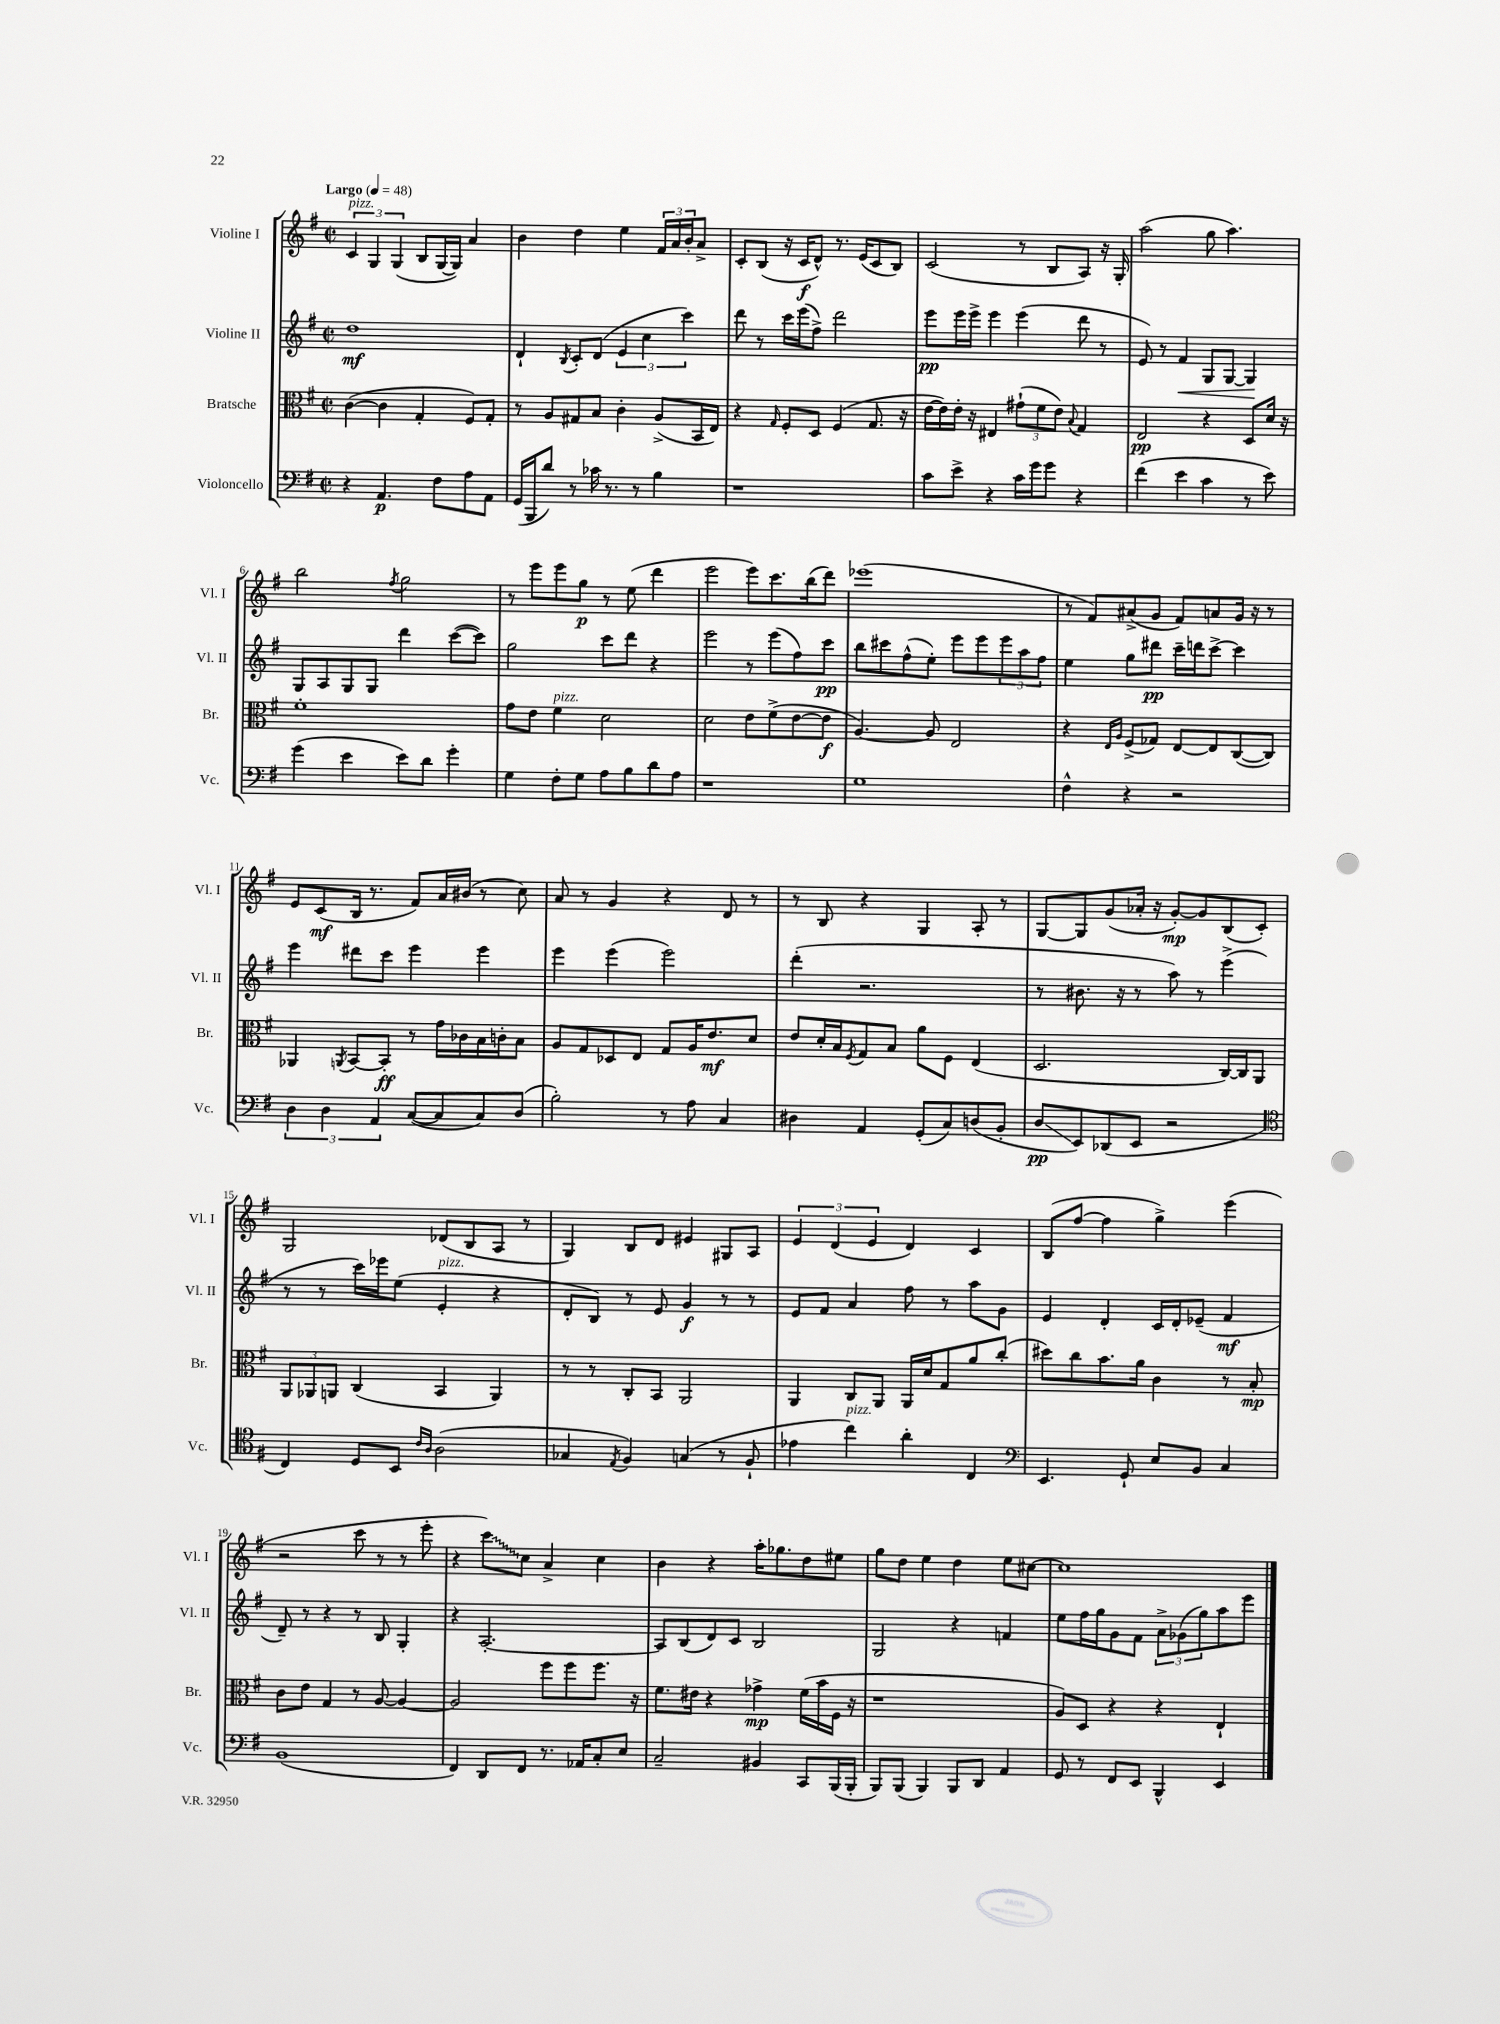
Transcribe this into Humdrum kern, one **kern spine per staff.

**kern	**kern	**kern	**kern
*staff4	*staff3	*staff2	*staff1
*clefF4	*clefC3	*clefG2	*clefG2
*k[f#]	*k[f#]	*k[f#]	*k[f#]
*M2/2	*M2/2	*M2/2	*M2/2
*met(c|)	*met(c|)	*met(c|)	*met(c|)
*MM48	*MM48	*MM48	*MM48
4r	([4c	1dd	6c
.	.	.	6G
4.AA	4c]	.	.
.	.	.	(6G
.	4G'	.	8B
8F#	.	.	[16G
.	.	.	16G])
8A	8F#)	.	4a
8AA	8G'	.	.
=	=	=	=
(16GG	8r	4d`	4b
16BBB	.	.	.
8d)	8A	.	.
.	.	8qB	.
8r	8G#	8c'	4dd
16c-	8B	(8d	.
8.r	.	.	.
.	4c'	6e	4ee
8r	.	.	.
.	.	6cc	.
4B	(8A^	.	24f#
.	.	.	24a
.	.	6ccc)	24b'
.	16BB	.	8a^
.	16E)	.	.
=	=	=	=
1r	4r	8ddd	8c'
.	.	8r	(8B
.	16qqG	.	.
.	8F#'	16ccc	16r
.	.	(16eee	16c
.	8D	8ff#^)	8d^^)
.	(4F#	2ddd	8.r
.	.	.	(16e
.	8.G	.	8c
.	.	.	8B)
.	16r	.	.
=	=	=	=
8c	[16e	8eee	(2c
.	16e])	.	.
8e^	16e'	16eee	.
.	16r	16eee^	.
4r	4E#	4eee	.
16c	(12g#`	(4eee	8r
16g	.	.	.
.	12f#	.	.
8g	.	.	8B
.	12e)	.	.
.	8qqB	.	.
4r	4G	8ddd	8A)
.	.	8r	16r
.	.	.	16G'
=	=	=	=
(4f#	2E	8e)	(2aa
.	.	8r	.
4e	.	4f#	.
4c	4r	8G	8gg
.	.	[8G	4.aa)
8r	8D	4G]	.
8e)	16d	.	.
.	16r	.	.
=	=	=	=
(4g	1f#'	8G	2bb
.	.	8A	.
4e	.	8G	.
.	.	8G	.
.	.	.	8qff#
8e)	.	4ddd	2gg
8d	.	.	.
4g'	.	([8ccc	.
.	.	8ccc])	.
=	=	=	=
4G	8g	2gg	8r
.	8e	.	8eee
8F#'	4f#	.	8eee
8G	.	.	8gg
8A	2d	8ccc	8r
8B	.	8ddd	(8ee
8d	.	4r	4ddd
8A	.	.	.
=	=	=	=
1r	2d	2eee	2eee
.	8e	8r	8eee)
.	(8f#^	(8eee	8.ccc
.	[8e	8ff#)	.
.	.	.	(16bb
.	8e]	8ccc	8ddd)
=	=	=	=
1G	[4.A)	8bb	(1eee-
.	.	8ccc#	.
.	.	(8ff#^^	.
.	8A]	8ee')	.
.	2E	8eee	.
.	.	8eee	.
.	.	12eee	.
.	.	12aa	.
.	.	12ff#	.
=	=	=	=
4F#^^	4r	4ee	8r
.	.	.	8f#)
.	16qqE	.	.
.	16qqA	.	.
4r	(8F#^	8gg	(8a#^
.	8G-)	8ddd#	8g
2r	[8E	16ccc~	8f#)
.	.	16ddd	.
.	8E]	[8ccc^	8a
.	([8C	4ccc]	16g
.	.	.	16r
.	8C])	.	8r
=	=	=	=
6D	4AA-	4eee	8e
.	.	.	(8c
6D	.	.	.
.	8qAA	.	.
.	[8BB	8ddd#	16B
.	.	.	8.r
6AA	.	.	.
.	8BB']	8ccc	.
([8C	8r	4eee	8f#)
8C]	16g	.	16a
.	16c-	.	(16b#
8C)	16B	4eee	8r
.	16c'	.	.
(8D	8B	.	8cc)
=	=	=	=
2B')	8A	4eee	8a
.	8G	.	8r
.	8D-	(4eee	4g
.	8E	.	.
8r	8G	2eee)	4r
8A	16A	.	.
.	8.e	.	.
4C	.	.	8d
.	8d	.	8r
=	=	=	=
4D#	8e	(4ddd'	8r
.	16d'	.	8B
.	16B	.	.
.	8qF#	.	.
4AA	8G	2.r	4r
.	8B	.	.
(8GG'	8a	.	4G
8C)	8F#	.	.
(8D	(4E	.	8A'
8BB'	.	.	8r
=	=	=	=
8D	2.D	8r	[8G
8EE)	.	8.b#	8G]
(8DD-	.	.	(8g
.	.	16r	.
8EE	.	8r	16a-'
.	.	.	16r
2r	.	8aa)	[8g')
.	.	8r	8g]
.	[16C)	(4eee^	(8B
.	16C]	.	.
.	8AA	.	8c')
=	=	=	=
*clefC4	*	*	*
4C)	12AA	8r	2G
.	12AA-	.	.
.	.	8r	.
.	12AA	.	.
8D	(4C	16ccc)	.
.	.	16eee-	.
8BB	.	(8ee	.
16qqc	.	.	.
16qqA	.	.	.
(2A	4BB	4e'	(8d-
.	.	.	8B
.	4AA)	4r	8A
.	.	.	8r
=	=	=	=
4G-	8r	8d'	4G)
.	8r	8B)	.
8qE	.	.	.
4F#)	8C'	8r	8B
.	8BB	8e	8d
(4G	2AA	4g	4e#
8r	.	8r	8G#
8F#`	.	8r	8A
=	=	=	=
4e-	4AA	8e	6e
.	.	8f#	.
.	.	.	(6d
4cc)	8C	4a	.
.	.	.	6e
.	8AA	.	.
4a'	16AA	8ff#	4d)
.	16d	.	.
.	8G	8r	.
4C	8a	8aa	4c
.	(8cc'	8g	.
=	=	=	=
*clefF4	*	*	*
4.EE	8dd#)	4e	(8B
.	8cc	.	[8ff#
.	8.b	4d'	4ff#]
8GG`	.	.	.
.	16a	.	.
8E	4c	16c	4gg^)
.	.	16d'	.
8BB	.	(8e-~	.
4C	8r	4f#	(4eee
.	8B'	.	.
=	=	=	=
(1BB	8c	8d~)	2r
.	8e	8r	.
.	4G	4r	.
.	8r	8r	8ccc
.	[8A	8B	8r
.	4A_	4G'	8r
.	.	.	8eee'
=	=	=	=
4FF#)	2A]	4r	4r
8DD	.	[2.A'	8ccc)
8FF#	.	.	8cc
8.r	8ff#	.	4a^
.	8ff#	.	.
16AA-	.	.	.
8C'	8.ff#	.	4cc
8E	.	.	.
.	16r	.	.
=	=	=	=
2C~	8.f#	8A]	4b
.	.	(8B	.
.	16e#	.	.
.	4r	8d)	4r
.	.	8c	.
4BB#	4g-^	2B	16aa'
.	.	.	8.gg-
8CC	(16f#	.	8dd
.	16b	.	.
(16BBB	16F#	.	8ee#
16BBB'	16r	.	.
=	=	=	=
8BBB)	1r	2G	8gg
(8BBB	.	.	8dd
4BBB)	.	.	4ee
8BBB	.	4r	4dd
8DD	.	.	.
4AA	.	4f	8ee
.	.	.	[8cc#
=	=	=	=
8GG	8A)	8ee	1cc#]
8r	8D	16ff#	.
.	.	16gg	.
8FF#	4r	8g	.
8EE	.	8f#	.
4BBB^^	4r	12a^	.
.	.	(12g-	.
.	.	12gg)	.
4EE	4E`	8aa	.
.	.	8eee	.
==	==	==	==
*-	*-	*-	*-
